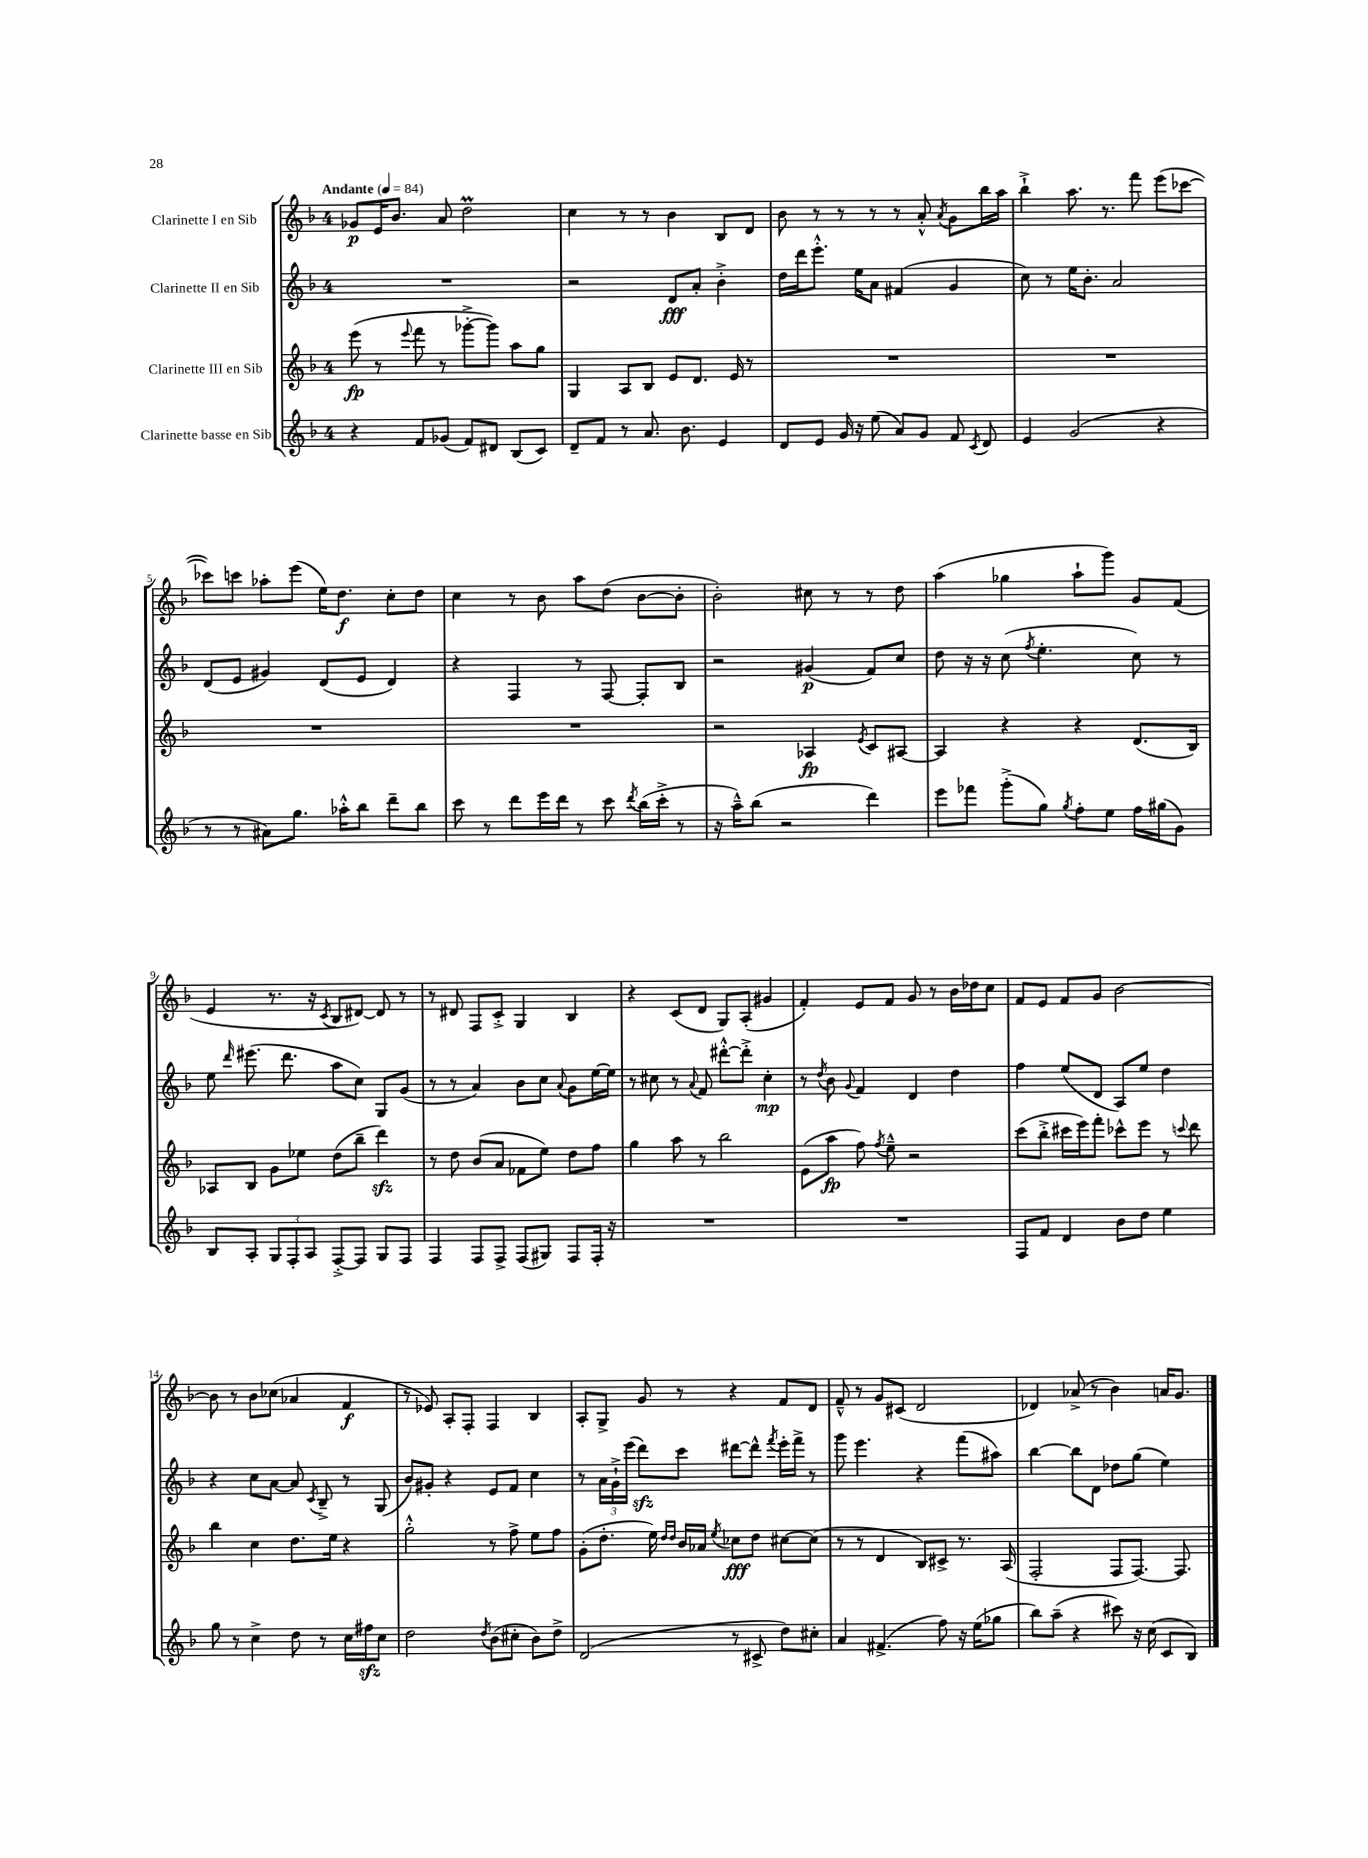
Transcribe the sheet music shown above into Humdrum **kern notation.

**kern	**kern	**dynam	**kern	**dynam	**kern	**dynam
*part4	*part3	*part3	*part2	*part2	*part1	*part1
*staff4	*staff3	*staff3	*staff2	*staff2	*staff1	*staff1
*I"Clarinette basse en Sib	*I"Clarinette III en Sib	*	*I"Clarinette II en Sib	*	*I"Clarinette I en Sib	*
*clefG2	*clefG2	*	*clefG2	*	*clefG2	*
*k[b-]	*k[b-]	*	*k[b-]	*	*k[b-]	*
*M4/4	*M4/4	*	*M4/4	*	*M4/4	*
*MM84	*MM84	*	*MM84	*	*MM84	*
=1	=1	=1	=1	=1	=1	=1
!	!	!	!	!	!LO:TX:a:B:t=Andante	!
4r	(8eee\	fp	1r	.	8g-X/L	p
.	8r	.	.	.	16e/K	.
.	.	.	.	.	8.b-/J	.
.	8qqeee/	.	.	.	.	.
8f/L	8fff\	.	.	.	.	.
(8g-X/J	8r	.	.	.	8a/	.
8f/L)	[8ggg-X'^\L	.	.	.	2ddM\	.
8d#X/J	8ggg-\J])	.	.	.	.	.
(8B-/L	8aa\L	.	.	.	.	.
8c/J)	8gg\J	.	.	.	.	.
=2	=2	=2	=2	=2	=2	=2
8d~/L	4G/	.	2r	.	4cc\	.
8f/J	.	.	.	.	.	.
8r	8A/L	.	.	.	8r	.
8.a/	8B-/J	.	.	.	8r	.
.	8e/L	.	8d/L	fff	4b-\	.
8.b-\	.	.	.	.	.	.
.	8.d/J	.	8a'/J	.	.	.
4e/	.	.	4b-'^\	.	8B-/L	.
.	16e/	.	.	.	.	.
.	8r	.	.	.	8d/J	.
=3	=3	=3	=3	=3	=3	=3
8d/L	1r	.	16dd\LL	.	8b-\	.
.	.	.	16ddd\J	.	.	.
8e/J	.	.	8.eee'^^\J	.	8r	.
16g/	.	.	.	.	8r	.
16r	.	.	16ee\KL	.	.	.
(8ee\	.	.	8a\J	.	8r	.
8a/L)	.	.	(4f#X/	.	8r	.
8g/J	.	.	.	.	8a'^^/	.
.	.	.	.	.	8qa/	.
8f/	.	.	4g/	.	8g\L	.
8qc/	.	.	.	.	.	.
8d/	.	.	.	.	16bb-\L	.
.	.	.	.	.	16aa\JJ	.
=4	=4	=4	=4	=4	=4	=4
4e/	1r	.	8cc\)	.	4bb-`^\	.
.	.	.	8r	.	.	.
(2g/	.	.	16ee\KL	.	8.aa\	.
.	.	.	8.b-'\J	.	.	.
.	.	.	.	.	8.r	.
.	.	.	2a/	.	.	.
.	.	.	.	.	8fff\	.
4r	.	.	.	.	(8eee\L	.
.	.	.	.	.	[8ccc-X\J	.
!!LO:LB:g=z
=5	=5	=5	=5	=5	=5	=5
8r	1r	.	(8d/L	.	8ccc-X\L])	.
8r	.	.	8e/J	.	8cccn\J	.
8a#X\L)	.	.	4g#X/)	.	8aa-X'\L	.
8.gg\J	.	.	.	.	(8eee\J	.
.	.	.	(8d/L	.	16ee\KL)	.
16aa-X'^^\KL	.	.	.	.	8.dd\J	f
8bb-\J	.	.	8e/J	.	.	.
8ddd~\L	.	.	4d/)	.	8cc'\L	.
8bb-\J	.	.	.	.	8dd\J	.
=6	=6	=6	=6	=6	=6	=6
8ccc\	1r	.	4r	.	4cc\	.
8r	.	.	.	.	.	.
8ddd\L	.	.	4F/	.	8r	.
16eee\L	.	.	.	.	8b-\	.
16ddd\JJ	.	.	.	.	.	.
8r	.	.	8r	.	8aa\L	.
8ccc\	.	.	[8F/	.	(8dd\J	.
8qddd/	.	.	.	.	.	.
(16bb-\LL	.	.	8F'/L]	.	[8b-\L	.
16ccc'^\JJ	.	.	.	.	.	.
8r	.	.	8B-/J	.	8b-'\J]	.
=7	=7	=7	=7	=7	=7	=7
16r	2r	.	2r	.	2b-'\)	.
16aa~^^\KL)	.	.	.	.	.	.
(8bb-\J	.	.	.	.	.	.
2r	.	.	.	.	.	.
.	4A-X/	fp	(4g#X/	p	8cc#X\	.
.	.	.	.	.	8r	.
.	8qe/	.	.	.	.	.
4ddd\)	8c/L	.	8f/L)	.	8r	.
.	[8A#X/J	.	8cc/J	.	8dd\	.
=8	=8	=8	=8	=8	=8	=8
8eee\L	4A#/]	.	8dd\	.	(4aa\	.
8fff-X\J	.	.	16r	.	.	.
.	.	.	16r	.	.	.
(8ggg'^\L	4r	.	(8cc\	.	4gg-X\	.
.	.	.	8qff/	.	.	.
8gg\J)	.	.	4.ee'\	.	.	.
8qgg/	.	.	.	.	.	.
8ff'\L	4r	.	.	.	8aa`\L	.
8ee\J	.	.	.	.	8ggg\J)	.
16ff\LL	(8.d/L	.	8cc\)	.	8g/L	.
(16gg#X\J	.	.	.	.	.	.
8g\J)	.	.	8r	.	(8f/J	.
.	16B-/Jk)	.	.	.	.	.
!!LO:LB:g=z
=9	=9	=9	=9	=9	=9	=9
8B-/L	8A-X/L	.	8ee\	.	4e/	.
.	.	.	16qqddd/	.	.	.
8A'/J	8B-/J	.	(8.eee#X\	.	.	.
12G/L	8g\L	.	.	.	8.r	.
.	.	.	8.ddd\	.	.	.
12F'/	.	.	.	.	.	.
.	8ee-X\J	.	.	.	.	.
12A/J	.	.	.	.	.	.
.	.	.	.	.	16r	.
.	.	.	.	.	8qc/	.
[8F'^/L	(8dd\L	.	8aa\L	.	8B-/L	.
8F/J]	8bb-~\J	.	8cc\J)	.	[8d#X/J)	.
8G/L	4dddzz\)	.	8G/L	.	8d#/]	.
8F/J	.	.	(8g/J	.	8r	.
=10	=10	=10	=10	=10	=10	=10
4F/	8r	.	8r	.	8r	.
.	8dd\	.	8r	.	8d#X/	.
8F/L	(8b-/L	.	4a/)	.	8F/L	.
8F^/J	8a/J	.	.	.	8c'^/J	.
(8F/L	8f-X\L	.	8b-\L	.	4G/	.
8G#X/J)	8ee\J)	.	8cc\J	.	.	.
.	.	.	8qqa/	.	.	.
8F/L	8dd\L	.	8g\L	.	4B-/	.
16F'/Jk	8ff\J	.	[16ee\L	.	.	.
16r	.	.	16ee\JJ]	.	.	.
=11	=11	=11	=11	=11	=11	=11
1r	4gg\	.	8r	.	4r	.
.	.	.	8cc#X\	.	.	.
.	8aa\	.	8r	.	(8c/L	.
.	.	.	8qqa/	.	.	.
.	8r	.	8f/	.	8d/J	.
.	2bb-\	.	[8ddd#X'^^\L	.	8G/L)	.
.	.	.	8ddd#'^\J]	.	(8A'/J	.
.	.	.	4cc#'\	mp	4g#X/	.
=12	=12	=12	=12	=12	=12	=12
1r	(8e\L	.	8r	.	4f'/)	.
.	.	.	8qdd/	.	.	.
.	8aa\J	fp	8b-\	.	.	.
.	.	.	8qqg/	.	.	.
.	8ff\)	.	4f/	.	8e/L	.
.	8qff/	.	.	.	.	.
.	8ee~^^\	.	.	.	8f/J	.
.	2r	.	4d/	.	8g/	.
.	.	.	.	.	8r	.
.	.	.	4dd\	.	16b-\LL	.
.	.	.	.	.	16dd-X\J	.
.	.	.	.	.	8cc\J	.
=13	=13	=13	=13	=13	=13	=13
8F/L	(8ccc\L	.	4ff\	.	8f/L	.
8f/J	8bb-'^\J	.	.	.	8e/J	.
4d/	16ccc#X\LL	.	(8ee/L	.	8f/L	.
.	16eee\J)	.	.	.	.	.
.	8fff'\J	.	8d/J	.	8g/J	.
8b-\L	8ccc-X^^\L	.	8A/L)	.	[2b-\	.
8dd\J	8eee\J	.	8ee/J	.	.	.
4ee\	8r	.	4dd\	.	.	.
.	8qqcccn/	.	.	.	.	.
.	8ddd\	.	.	.	.	.
!!LO:LB:g=z
=14	=14	=14	=14	=14	=14	=14
8gg\	4bb-\	.	4r	.	8b-\]	.
8r	.	.	.	.	8r	.
4cc^\	4cc\	.	8cc\L	.	8b-\L	.
.	.	.	[8a\J	.	(8cc-X\J	.
8dd\	8.dd\L	.	8a/]	.	4a-X/	.
.	.	.	8qc/	.	.	.
8r	.	.	8B-~^/	.	.	.
.	16ee\Jk	.	.	.	.	.
16cc\LL	4r	.	8r	.	4f/	f
16ff#Xzz\J	.	.	.	.	.	.
8cc\J	.	.	(8G/	.	.	.
=15	=15	=15	=15	=15	=15	=15
2dd\	2gg'^^\	.	8b-/L)	.	8r	.
.	.	.	8g#X'/J	.	8e-X/)	.
.	.	.	4r	.	8A'/L	.
.	.	.	.	.	8F'/J	.
8qdd/	.	.	.	.	.	.
(8b-\L	8r	.	8e/L	.	4F/	.
8cc#X'\J	8ff^\	.	8f/J	.	.	.
8b-\L)	8ee\L	.	4cc\	.	4B-/	.
8dd^\J	8ff\J	.	.	.	.	.
=16	=16	=16	=16	=16	=16	=16
(2d/	(8g'\L	.	8r	.	8A'/L	.
.	8.dd'\J	.	24a\LL	.	8G^/J	.
.	.	.	24g`^\	.	.	.
.	.	.	(24eee\JJ	.	.	.
.	.	.	8dddzz\L)	.	8g/	.
.	16ee\)	.	.	.	.	.
.	16qqdd/LL	.	.	.	.	.
.	16qqdd/JJ	.	.	.	.	.
.	16b-/LL	.	8ccc\J	.	8r	.
.	16a-X/JJ	.	.	.	.	.
.	8qee/	.	.	.	.	.
8r	8cc-X\L	fff	[8ddd#X\L	.	4r	.
8c#X^/	8dd\J	.	8ddd#^^\J]	.	.	.
.	.	.	8qfff/	.	.	.
8dd\L)	[8cc#X\L	.	16eee'\LL	.	8f/L	.
.	.	.	16fff^\JJ	.	.	.
8cc#X'\J	(8cc#\J]	.	8r	.	8d/J	.
=17	=17	=17	=17	=17	=17	=17
4a/	8r	.	8ggg\	.	8f~^^/	.
.	8r	.	4.eee\	.	8r	.
(4.f#X^/	4d/	.	.	.	8g/L	.
.	.	.	.	.	(8c#X/J	.
.	8B-/L)	.	4r	.	2d/	.
8ff\)	8c#X^/J	.	.	.	.	.
16r	8.r	.	(8fff\L	.	.	.
(16ee\KL	.	.	.	.	.	.
8gg-X\J	.	.	8aa#X\J)	.	.	.
.	(16A/	.	.	.	.	.
=18	=18	=18	=18	=18	=18	=18
8bb-\L)	2F'/	.	[4bb-\	.	4d-X/)	.
(8aa~\J	.	.	.	.	.	.
4r	.	.	8bb-\L]	.	(8a-X^/	.
.	.	.	8d\J	.	8r	.
8ccc#X\)	8F/L	.	8dd-X\L	.	4b-\)	.
16r	[8.F/J)	.	(8gg\J	.	.	.
(16cc\	.	.	.	.	.	.
8c/L	.	.	4ee\)	.	16an/KL	.
.	8.F/]	.	.	.	8.g/J	.
8B-/J)	.	.	.	.	.	.
==	==	==	==	==	==	==
*-	*-	*-	*-	*-	*-	*-
